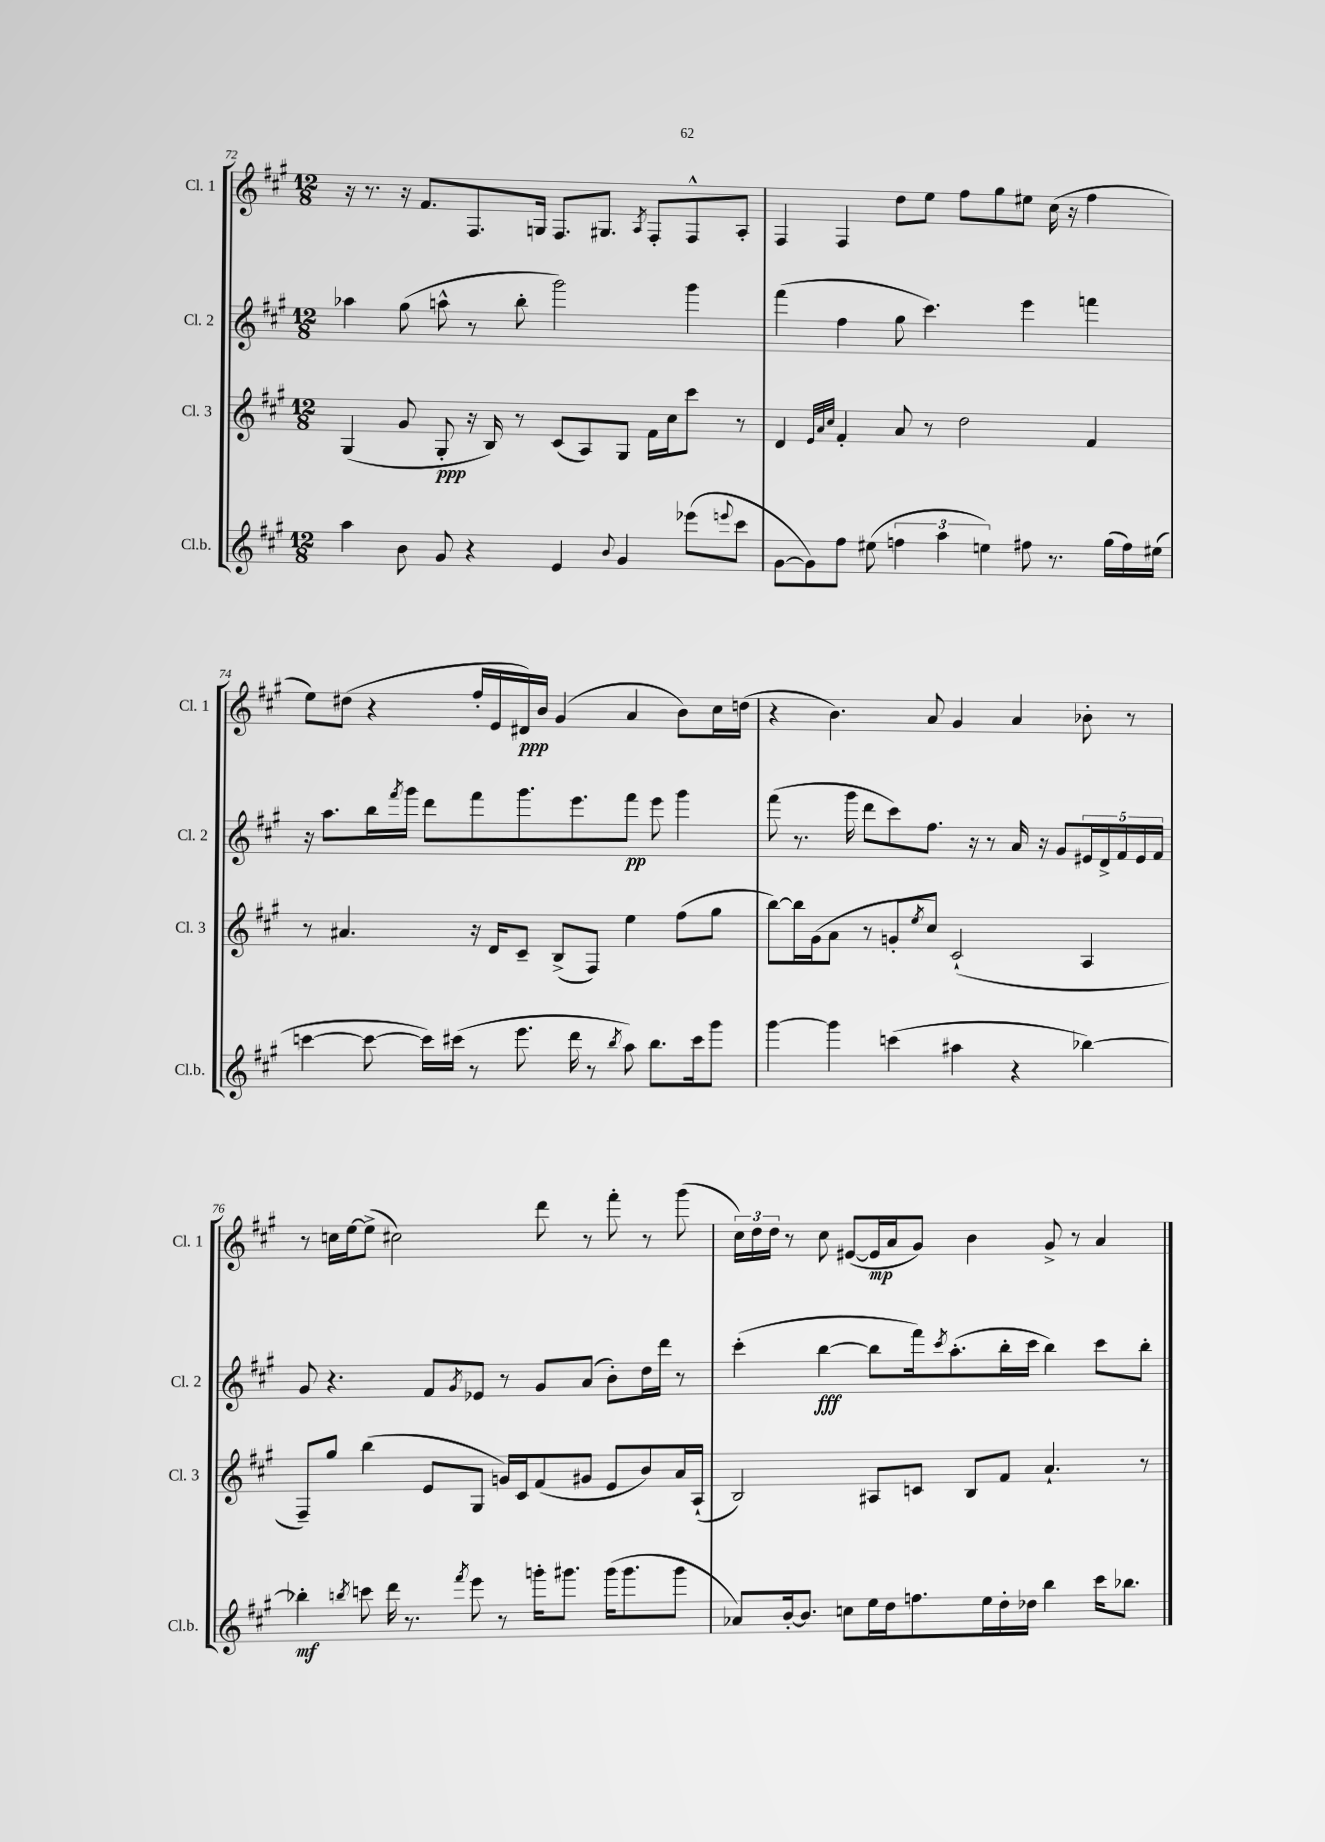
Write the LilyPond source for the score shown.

<<
\new StaffGroup <<
\new Staff = "s0" \with { instrumentName = "Cl. 1" shortInstrumentName = "Cl. 1" } {
    \clef treble \key a \major \numericTimeSignature \time 12/8
    r16 r8. r16 fis'8. fis8. g16 fis8. gis8. \acciaccatura { a8 } fis8-. fis8-^ a8-. |
    fis4 fis4 d''8 e''8 fis''8 gis''8 eis''8 cis''16( r16 fis''4 |
    e''8) dis''8( r4 fis''16-. e'16 dis'16\ppp) b'16 gis'4( a'4 b'8) cis''16 d''16( |
    r4 b'4.) a'8 gis'4 a'4 bes'8-. r8 |
    r8 c''16 e''16~ e''8->( cis''2) d'''8 r8 fis'''8-. r8 gis'''8( |
    \tuplet 3/2 { cis''16) d''16 d''16 } r8 cis''8 eis'8~( eis'16\mp a'16 gis'8) b'4 gis'8-> r8 a'4 \bar "|." |
}
\new Staff = "s1" \with { instrumentName = "Cl. 2" shortInstrumentName = "Cl. 2" } {
    \clef treble \key a \major \numericTimeSignature \time 12/8
    aes''4 gis''8( a''8-^ r8 b''8-. gis'''2) gis'''4 |
    fis'''4( fis''4 gis''8 cis'''4.) e'''4 f'''4 |
    r16 a''8. b''16 \acciaccatura { fis'''8 } gis'''16 d'''8 fis'''8 gis'''8. e'''8. fis'''8\pp e'''8 gis'''4 |
    fis'''8( r8. gis'''16 d'''8 cis'''8) fis''8. r16 r8 a'16 r16 gis'8 \tuplet 5/4 { eis'16 d'16-> fis'16 eis'16 fis'16 } |
    gis'8 r4. fis'8 \acciaccatura { gis'8 } ees'8 r8 gis'8 a'8( b'8-.) d''16 d'''16 r8 |
    cis'''4-.( b''4~\fff b''8 fis'''16) \acciaccatura { cis'''8 } a''8.-.( b''16-. cis'''16 b''4) cis'''8 b''8-. \bar "|." |
}
\new Staff = "s2" \with { instrumentName = "Cl. 3" shortInstrumentName = "Cl. 3" } {
    \clef treble \key a \major \numericTimeSignature \time 12/8
    gis4( gis'8 gis8-.\ppp r16 b16) r8 cis'8( a8) gis8 fis'16 cis''16 cis'''8 r8 |
    d'4 \grace { e'32 a'32 cis''32 } fis'4-. a'8 r8 d''2 fis'4 |
    r8 ais'4. r16 d'16 cis'8-- b8->( fis8) e''4 fis''8( gis''8 |
    b''8~) b''16 gis'16( a'8 r8 g'8-. \acciaccatura { e''8 } cis''8) cis'2-!( a4 |
    fis8--) gis''8 b''4( e'8 gis8 g'16) cis'16 fis'8( gis'8 e'8 b'8) a'16 a16-!( |
    b2) ais8 c'8 b8 fis'8 a'4.-! r8 \bar "|." |
}
\new Staff = "s3" \with { instrumentName = "Cl.b." shortInstrumentName = "Cl.b." } {
    \clef treble \key a \major \numericTimeSignature \time 12/8
    a''4 b'8 gis'8 r4 e'4 \appoggiatura { b'8 } gis'4 ees'''8( \appoggiatura { e'''8 } cis'''8 |
    gis'8~ gis'8) fis''8 eis''8( \tuplet 3/2 { f''4 a''4 e''4) } fis''8 r8. gis''16( fis''16) eis''16( |
    c'''4~ c'''8~ c'''16) cis'''16( r8 e'''8. d'''16 r8 \acciaccatura { b''8 } a''8) b''8. cis'''16 gis'''8 |
    gis'''4~ gis'''4 c'''4( ais''4 r4 bes''4~) |
    bes''4-.\mf \acciaccatura { b''8 } c'''8 d'''16 r8. \acciaccatura { fis'''8 } e'''8 r8 g'''16-. gis'''8. gis'''16( gis'''8. gis'''8 |
    aes'8) b'16~-. b'8. c''8 e''16 d''16 f''8. e''16 d''16-. des''16 b''4 cis'''16 bes''8. \bar "|." |
}
>>
>>
\layout { \context { \Score currentBarNumber = #72 } }
